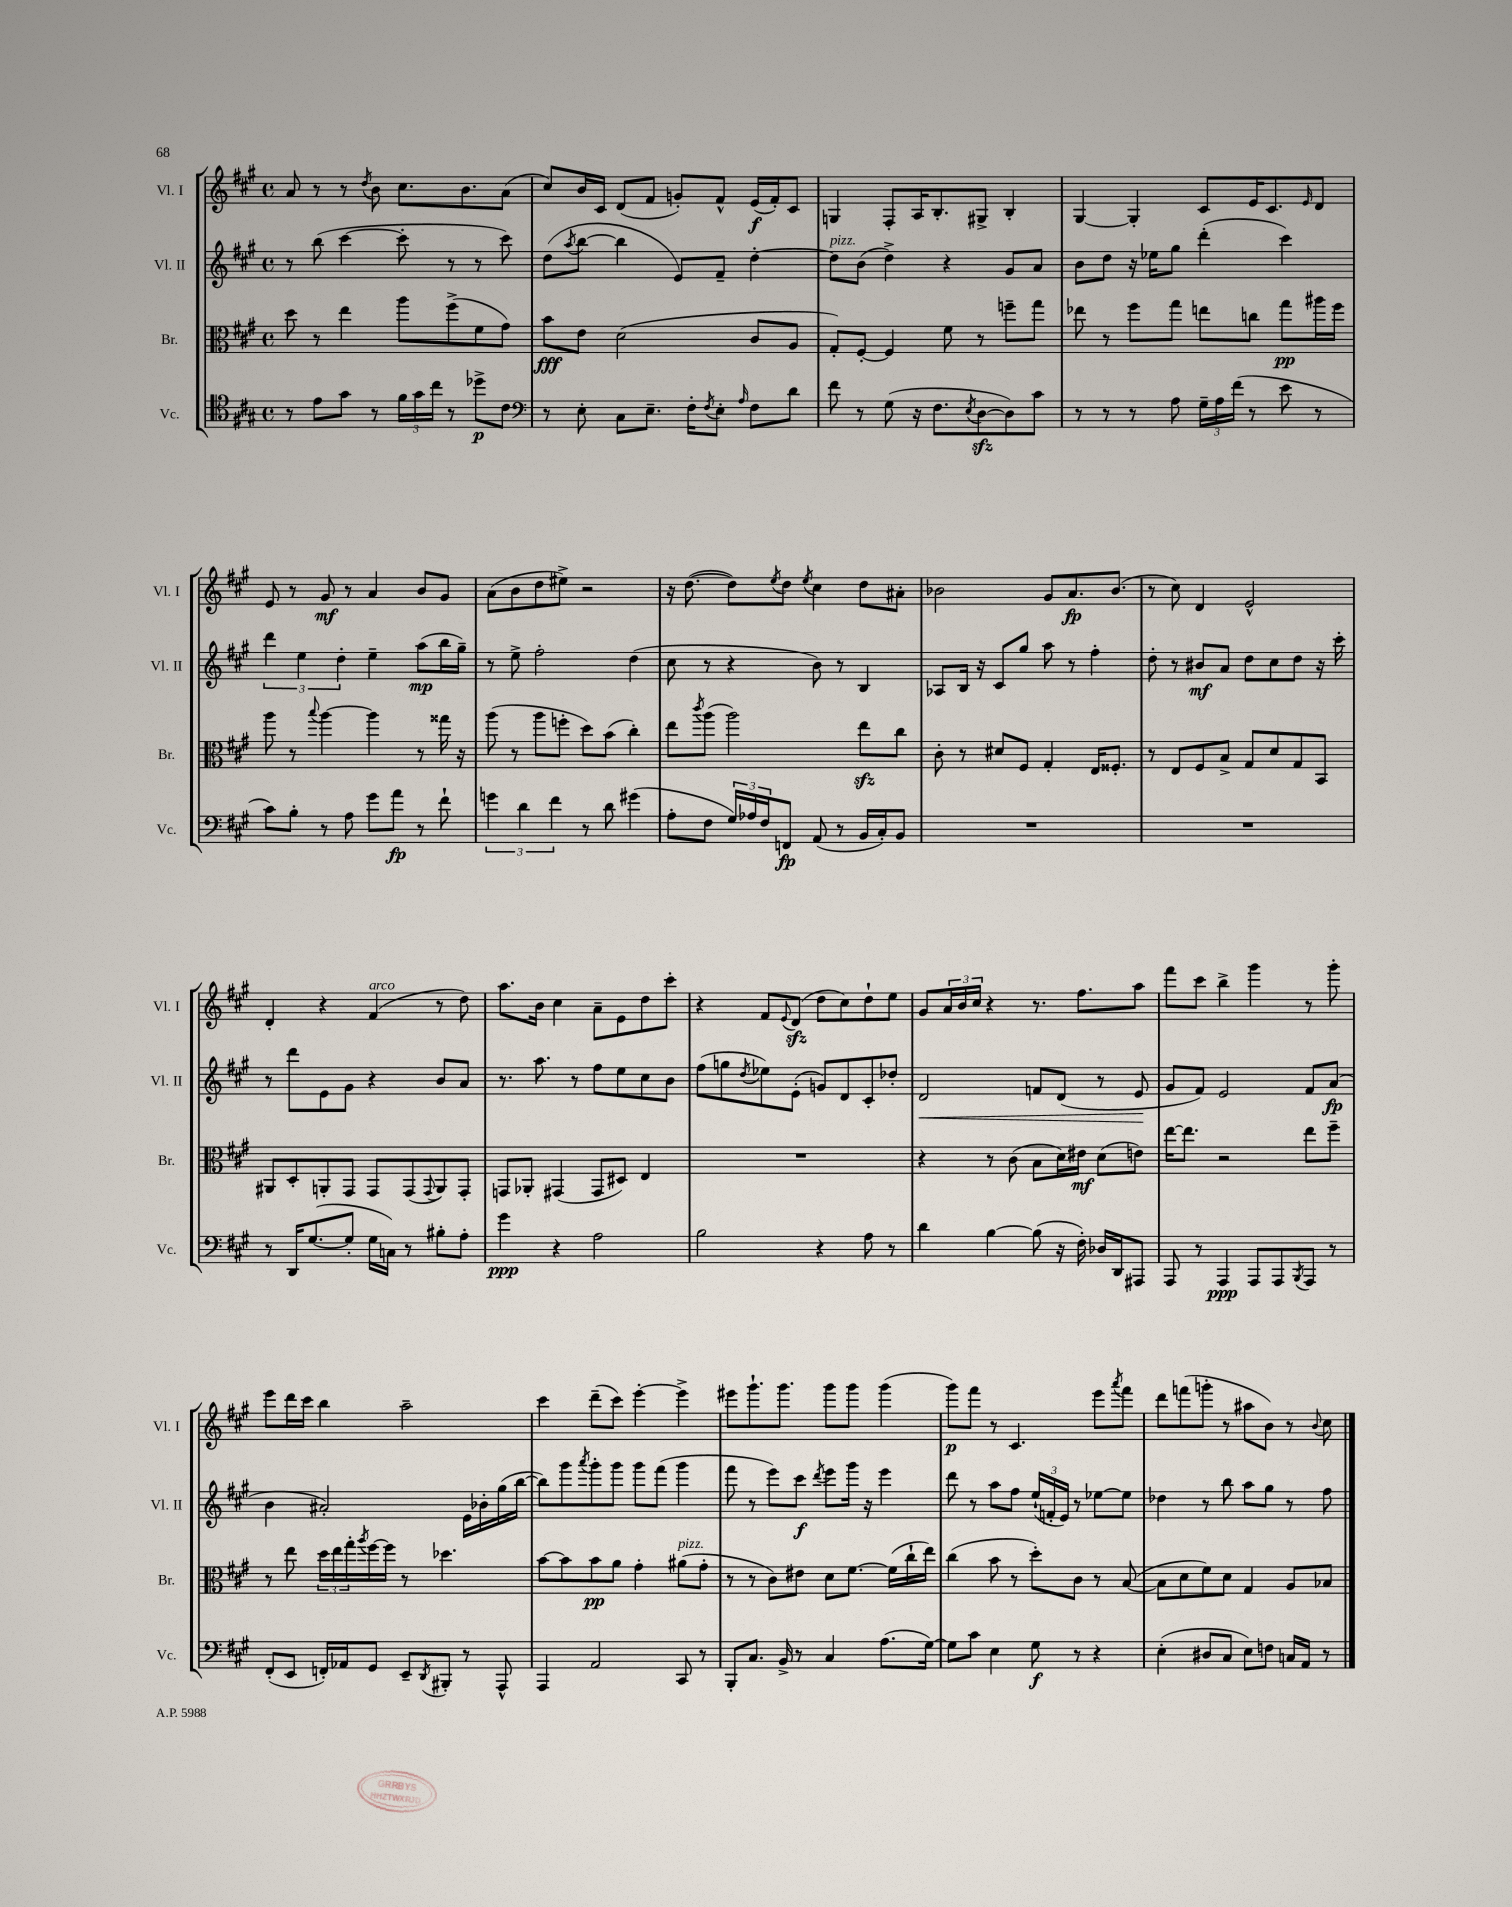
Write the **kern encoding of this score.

**kern	**dynam	**kern	**dynam	**kern	**dynam	**kern	**dynam
*part4	*part4	*part3	*part3	*part2	*part2	*part1	*part1
*staff4	*staff4	*staff3	*staff3	*staff2	*staff2	*staff1	*staff1
*I"Vc.	*	*I"Br.	*	*I"Vl. II	*	*I"Vl. I	*
*I'Vc.	*	*I'Br.	*	*I'Vl. II	*	*I'Vl. I	*
*clefC4	*	*clefC3	*	*clefG2	*	*clefG2	*
*k[f#c#g#]	*	*k[f#c#g#]	*	*k[f#c#g#]	*	*k[f#c#g#]	*
*M4/4	*	*M4/4	*	*M4/4	*	*M4/4	*
*met(c)	*	*met(c)	*	*met(c)	*	*met(c)	*
=82	=82	=82	=82	=82	=82	=82	=82
8r	.	8dd\	.	8r	.	8a/	.
8e\L	.	8r	.	(8bb\	.	8r	.
8g#\J	.	4ee\	.	[4ccc#\	.	8r	.
.	.	.	.	.	.	8qdd/	.
8r	.	.	.	.	.	8b\	.
24f#\LL	.	8aa\L	.	8ccc#'\]	.	8.cc#\L	.
24g#\	.	.	.	.	.	.	.
24cc#\JJ	.	.	.	.	.	.	.
8r	.	(8ff#^\	.	8r	.	.	.
.	.	.	.	.	.	8.b\	.
8dd-X^\L	p	8f#\	.	8r	.	.	.
8c#\J	.	8g#\J)	.	8ccc#\)	.	(8a\J	.
=83	=83	=83	=83	=83	=83	=83	=83
*clefF4	*	*	*	*	*	*	*
8r	.	8b\L	fff	(8dd\L	.	8cc#/L)	.
.	.	.	.	8qaa/	.	.	.
8E'\	.	8e\J	.	[8bb\J	.	16b/L	.
.	.	.	.	.	.	16c#/JJ	.
8C#\L	.	(2d\	.	4bb\]	.	(8d/L	.
8.E~\J	.	.	.	.	.	8f#/J	.
.	.	.	.	8e/L)	.	8gn'/L)	.
16F#'\KL	.	.	.	.	.	.	.
8qF#/	.	.	.	.	.	.	.
8E'\J	.	.	.	8f#~/J	.	8f#^^/J	.
16qqA/	.	.	.	.	.	.	.
8F#\L	.	8c#/L	.	[4dd'\	.	(16e/LL	f
.	.	.	.	.	.	16f#'/J)	.
8d\J	.	8A/J	.	.	.	8c#/J	.
=84	=84	=84	=84	=84	=84	=84	=84
!	!	!	!	!LO:TX:a:i:t=pizz.	!	!	!
8f#\	.	8G#'/L)	.	8dd\L]	.	4Gn/	.
8r	.	[8F#'/J	.	(8b\J	.	.	.
(8G#\	.	4F#/]	.	4dd^\)	.	8F#'/L	.
16r	.	.	.	.	.	16A/K	.
8.F#\L	.	.	.	.	.	8.B'/	.
.	.	8f#\	.	4r	.	.	.
8qE/	.	.	.	.	.	.	.
[8Dzz\	.	8r	.	.	.	8G#X^/J	.
8D\])	.	8ffn~\L	.	8g#/L	.	4B'/	.
8c#\J	.	8gg#\J	.	8a/J	.	.	.
=85	=85	=85	=85	=85	=85	=85	=85
8r	.	8ee-X\	.	8b\L	.	[4G#/	.
8r	.	8r	.	8dd\J	.	.	.
8r	.	8ff#\L	.	16r	.	4G#'/]	.
.	.	.	.	16ee-X\KL	.	.	.
8A\	.	8gg#\J	.	8gg#\J	.	.	.
24G#~\LL	.	8een\L	.	(4ddd'\	.	8c#/L	.
24A\	.	.	.	.	.	.	.
(24f#\JJ	.	.	.	.	.	.	.
8r	.	8ccn\J	.	.	.	16e/K	.
.	.	.	.	.	.	8.c#/	.
8e\	.	8gg#\L	pp	4ccc#\)	.	.	.
.	.	.	.	.	.	16qqe/	.
8r	.	16aa#X\L	.	.	.	8d/J	.
.	.	16ff#\JJ	.	.	.	.	.
!!LO:LB:g=z
=86	=86	=86	=86	=86	=86	=86	=86
8c#\L)	.	8aa\	.	6ddd\	.	8e/	.
8B'\J	.	8r	.	.	.	8r	.
.	.	.	.	6ee\	.	.	.
.	.	8qqbb/	.	.	.	.	.
8r	.	[4aa\	.	.	.	8g#/	mf
.	.	.	.	6dd'\	.	.	.
8A\	.	.	.	.	.	8r	.
8g#\L	.	4aa\]	.	4ee~\	.	4a/	.
8a\J	fp	.	.	.	.	.	.
8r	.	8r	.	(8aa\L	mp	8b/L	.
8f#`\	.	16gg##X\	.	16bb\L	.	8g#/J	.
.	.	16r	.	16gg#~\JJ)	.	.	.
=87	=87	=87	=87	=87	=87	=87	=87
6gn\	.	(8aa\	.	8r	.	(8a\L	.
.	.	8r	.	8ee^\	.	8b\	.
6d\	.	.	.	.	.	.	.
.	.	8aa\L	.	2ff#'\	.	8dd\	.
6f#\	.	.	.	.	.	.	.
.	.	8ffn'\J	.	.	.	8ee#X^\J)	.
8r	.	8dd\L)	.	.	.	2r	.
8d\	.	(8b\J	.	.	.	.	.
(4g#X\	.	4cc#'\)	.	(4dd\	.	.	.
=88	=88	=88	=88	=88	=88	=88	=88
8A'\L	.	8ee\L	.	8cc#\	.	16r	.
.	.	.	.	.	.	([8.dd\	.
.	.	8qccc#/	.	.	.	.	.
8F#\J	.	(8aa\J	.	8r	.	.	.
24G#/LL)	.	2aa\)	.	4r	.	8dd\L])	.
24A-X/	.	.	.	.	.	.	.
24F#/J	.	.	.	.	.	.	.
.	.	.	.	.	.	8qee/	.
8FFn/J	fp	.	.	.	.	8dd\J	.
.	.	.	.	.	.	8qee/	.
(8AA/	.	.	.	8b\)	.	4cc#\	.
8r	.	.	.	8r	.	.	.
16BB/LL	.	8eezz\L	.	4B/	.	8dd\L	.
16C#'/J)	.	.	.	.	.	.	.
8BB/J	.	8cc#\J	.	.	.	8a#X'\J	.
=89	=89	=89	=89	=89	=89	=89	=89
1r	.	8c#'\	.	8A-X/L	.	2b-X\	.
.	.	8r	.	16B/Jk	.	.	.
.	.	.	.	16r	.	.	.
.	.	8d#X/L	.	8c#/L	.	.	.
.	.	8F#/J	.	8gg#/J	.	.	.
.	.	4G#'/	.	8aa\	.	8g#/L	.
.	.	.	.	8r	.	8.a/	fp
.	.	16E/KL	.	4ff#'\	.	.	.
.	.	8.F##X'/J	.	.	.	(8.b-/J	.
=90	=90	=90	=90	=90	=90	=90	=90
1r	.	8r	.	8dd'\	.	8r	.
.	.	8E/L	.	8r	.	8cc#\)	.
.	.	8F#/	.	8b#X/L	mf	4d/	.
.	.	8B^/J	.	8a/J	.	.	.
.	.	8G#/L	.	8dd\L	.	2e^^/	.
.	.	8d/	.	8cc#\	.	.	.
.	.	8G#/	.	8dd\J	.	.	.
.	.	8BB/J	.	16r	.	.	.
.	.	.	.	16ccc#'\	.	.	.
!!LO:LB:g=z
=91	=91	=91	=91	=91	=91	=91	=91
8r	.	8AA#X/L	.	8r	.	4d'/	.
16DD/KL	.	8D'/	.	8ddd\L	.	.	.
([8.G#/	.	.	.	.	.	.	.
.	.	8AAn'/	.	8e\	.	4r	.
8G#'/J]	.	8GG#/J	.	8g#\J	.	.	.
!	!	!	!	!	!	!LO:TX:a:i:t=arco	!
16G#\LL	.	8GG#/L	.	4r	.	(4f#/	.
16Cn\JJ)	.	.	.	.	.	.	.
8r	.	(8GG#/	.	.	.	.	.
.	.	8qqGG#/	.	.	.	.	.
8B#X'\L	.	8AA/)	.	8b/L	.	8r	.
8A'\J	.	8GG#'/J	.	8a/J	.	8dd\)	.
=92	=92	=92	=92	=92	=92	=92	=92
4g#\	ppp	8GGn/L	.	8.r	.	8.aa\L	.
.	.	8AA-X'/J	.	.	.	.	.
.	.	.	.	8.aa\	.	16b\Jk	.
4r	.	(4GG#X/	.	.	.	4cc#\	.
.	.	.	.	8r	.	.	.
2A\	.	8GG#/L	.	8ff#\L	.	8a~\L	.
.	.	8D#X/J)	.	8ee\	.	8e\	.
.	.	4E/	.	8cc#\	.	8dd\	.
.	.	.	.	8b\J	.	8ccc#'\J	.
=93	=93	=93	=93	=93	=93	=93	=93
2B\	.	1r	.	(8ff#\L	.	4r	.
.	.	.	.	8ggn\	.	.	.
.	.	.	.	8qdd/	.	.	.
.	.	.	.	8ee-X\)	.	8f#/L	.
.	.	.	.	.	.	8qqe/	.
.	.	.	.	(8e'\J	.	(8dzz/J	.
4r	.	.	.	8gn/L)	.	8dd\L	.
.	.	.	.	8d/	.	8cc#\)	.
8A\	.	.	.	8c#'/	.	8dd`\	.
8r	.	.	.	8dd-X'/J	.	8ee\J	.
=94	=94	=94	=94	=94	=94	=94	=94
!	!	!	!	!	!LO:HP:b	!	!
4d\	.	4r	.	2d/	<	8g#/L	.
.	.	.	.	.	.	24a/L	.
.	.	.	.	.	.	24b/	.
.	.	.	.	.	.	24cc#/JJ	.
[4B\	.	8r	.	.	.	4r	.
.	.	(8c#\	.	.	.	.	.
(8B\]	.	8B\L	.	8fn/L	.	8.r	.
16r	.	16d\L)	.	(8d/J	.	.	.
16F#'\)	.	16e#X\JJ	mf	.	.	8.ff#\L	.
16D-X/LL	.	(8d\L	.	8r	.	.	.
16DD/J	.	.	.	.	.	.	.
8AAA#X/J	.	8en\J)	.	8e/	.	8aa\J	.
.	.	.	.	.	[	.	.
=95	=95	=95	=95	=95	=95	=95	=95
8AAA/	.	[16ee\KL	.	8g#/L	.	8fff#\L	.
.	.	8.ee\J]	.	.	.	.	.
8r	.	.	.	8f#/J)	.	8ccc#\J	.
4AAA/	ppp	2r	.	2e/	.	4bb^\	.
8AAA/L	.	.	.	.	.	4ggg#\	.
8AAA/	.	.	.	.	.	.	.
8qBBB/	.	.	.	.	.	.	.
8AAA/J	.	8ee\L	.	8f#/L	.	8r	.
8r	.	8ff#~\J	.	(8a/J	fp	8ggg#'\	.
!!LO:LB:g=z
=96	=96	=96	=96	=96	=96	=96	=96
(8FF#'/L	.	8r	.	4b\	.	8eee\L	.
8EE/J	.	8ee\	.	.	.	16ddd\L	.
.	.	.	.	.	.	16ccc#\JJ	.
16FFn'/LL)	.	24dd\LL	.	2a#X'/)	.	4bb\	.
.	.	24ee\	.	.	.	.	.
16AA-X/J	.	.	.	.	.	.	.
.	.	24gg#'\	.	.	.	.	.
.	.	8qaa/	.	.	.	.	.
8GG#/J	.	[16ff#\	.	.	.	.	.
.	.	16ff#\JJ]	.	.	.	.	.
8EE~/L	.	8r	.	.	.	2aa~\	.
8qDD/	.	.	.	.	.	.	.
8BBB#X'/J	.	4.dd-X\	.	.	.	.	.
8r	.	.	.	16e\LL	.	.	.
.	.	.	.	16b-X'\	.	.	.
8AAA^^/	.	.	.	(16gg#\	.	.	.
.	.	.	.	[16bb\JJ	.	.	.
=97	=97	=97	=97	=97	=97	=97	=97
4AAA/	.	[8b\L	.	8bb\L])	.	4ccc#\	.
.	.	8b\]	.	8ggg#\	.	.	.
.	.	.	.	8qaaa/	.	.	.
2AA/	.	8b\	pp	8ggg#'\	.	(8ddd~\L	.
.	.	8a\J	.	8ggg#\J	.	8ccc#\J)	.
.	.	4g#'\	.	8ggg#\L	.	[4eee'\	.
.	.	.	.	(8fff#\J	.	.	.
!	!	!LO:TX:a:i:t=pizz.	!	!	!	!	!
8CC#/	.	(8a#X\L	.	4ggg#\	.	4eee^\]	.
8r	.	8g#'\J	.	.	.	.	.
=98	=98	=98	=98	=98	=98	=98	=98
8BBB'/L	.	8r	.	8fff#\	.	8eee#X\L	.
8.C#/J	.	8r	.	8r	.	8.ggg#`\	.
.	.	8c#\L)	.	8eee\L)	.	.	.
16BB^/	.	.	.	.	.	8.ggg#\J	.
8r	.	8e#X\J	.	8ccc#\J	f	.	.
.	.	.	.	8qddd/	.	.	.
4C#/	.	8d\L	.	8eee\L	.	8ggg#\L	.
.	.	[8.f#\J	.	16ggg#\Jk	.	8ggg#\J	.
.	.	.	.	16r	.	.	.
(8.A\L	.	.	.	4eee\	.	(4ggg#\	.
.	.	(16f#\LL]	.	.	.	.	.
.	.	16cc#`\	.	.	.	.	.
[16G#\Jk)	.	16ee\JJ)	.	.	.	.	.
=99	=99	=99	=99	=99	=99	=99	=99
8G#\L]	.	(4cc#\	.	8ddd\	.	8ggg#\L)	p
8c#\J	.	.	.	8r	.	8fff#\J	.
4E\	.	8b\	.	8aa\L	.	8r	.
.	.	8r	.	8ff#\J	.	4.c#/	.
8G#\	f	8dd'\L)	.	(24ee`/LL	.	.	.
.	.	.	.	24fn'/	.	.	.
.	.	.	.	24e/JJ)	.	.	.
8r	.	8c#\J	.	8r	.	.	.
4r	.	8r	.	[8ee-X\L	.	8eee\L	.
.	.	.	.	.	.	8qaaa/	.
.	.	([8B/	.	8ee-\J]	.	8fff#\J	.
=100	=100	=100	=100	=100	=100	=100	=100
(4E'\	.	8B\L]	.	4dd-X\	.	8ddd\L	.
.	.	8d\	.	.	.	(8fffn\	.
8D#X/L	.	8f#\)	.	8r	.	8gggn'\J	.
8C#/J	.	8d\J	.	8bb\	.	8r	.
8E\L)	.	4G#/	.	8aa\L	.	8aa#X\L	.
8Fn\J	.	.	.	8gg#\J	.	8b\J)	.
16Cn/LL	.	8A/L	.	8r	.	8r	.
16AA/JJ	.	.	.	.	.	.	.
.	.	.	.	.	.	8qqb/	.
8r	.	8B-X/J	.	8ff#\	.	8cc#\	.
==	==	==	==	==	==	==	==
*-	*-	*-	*-	*-	*-	*-	*-
